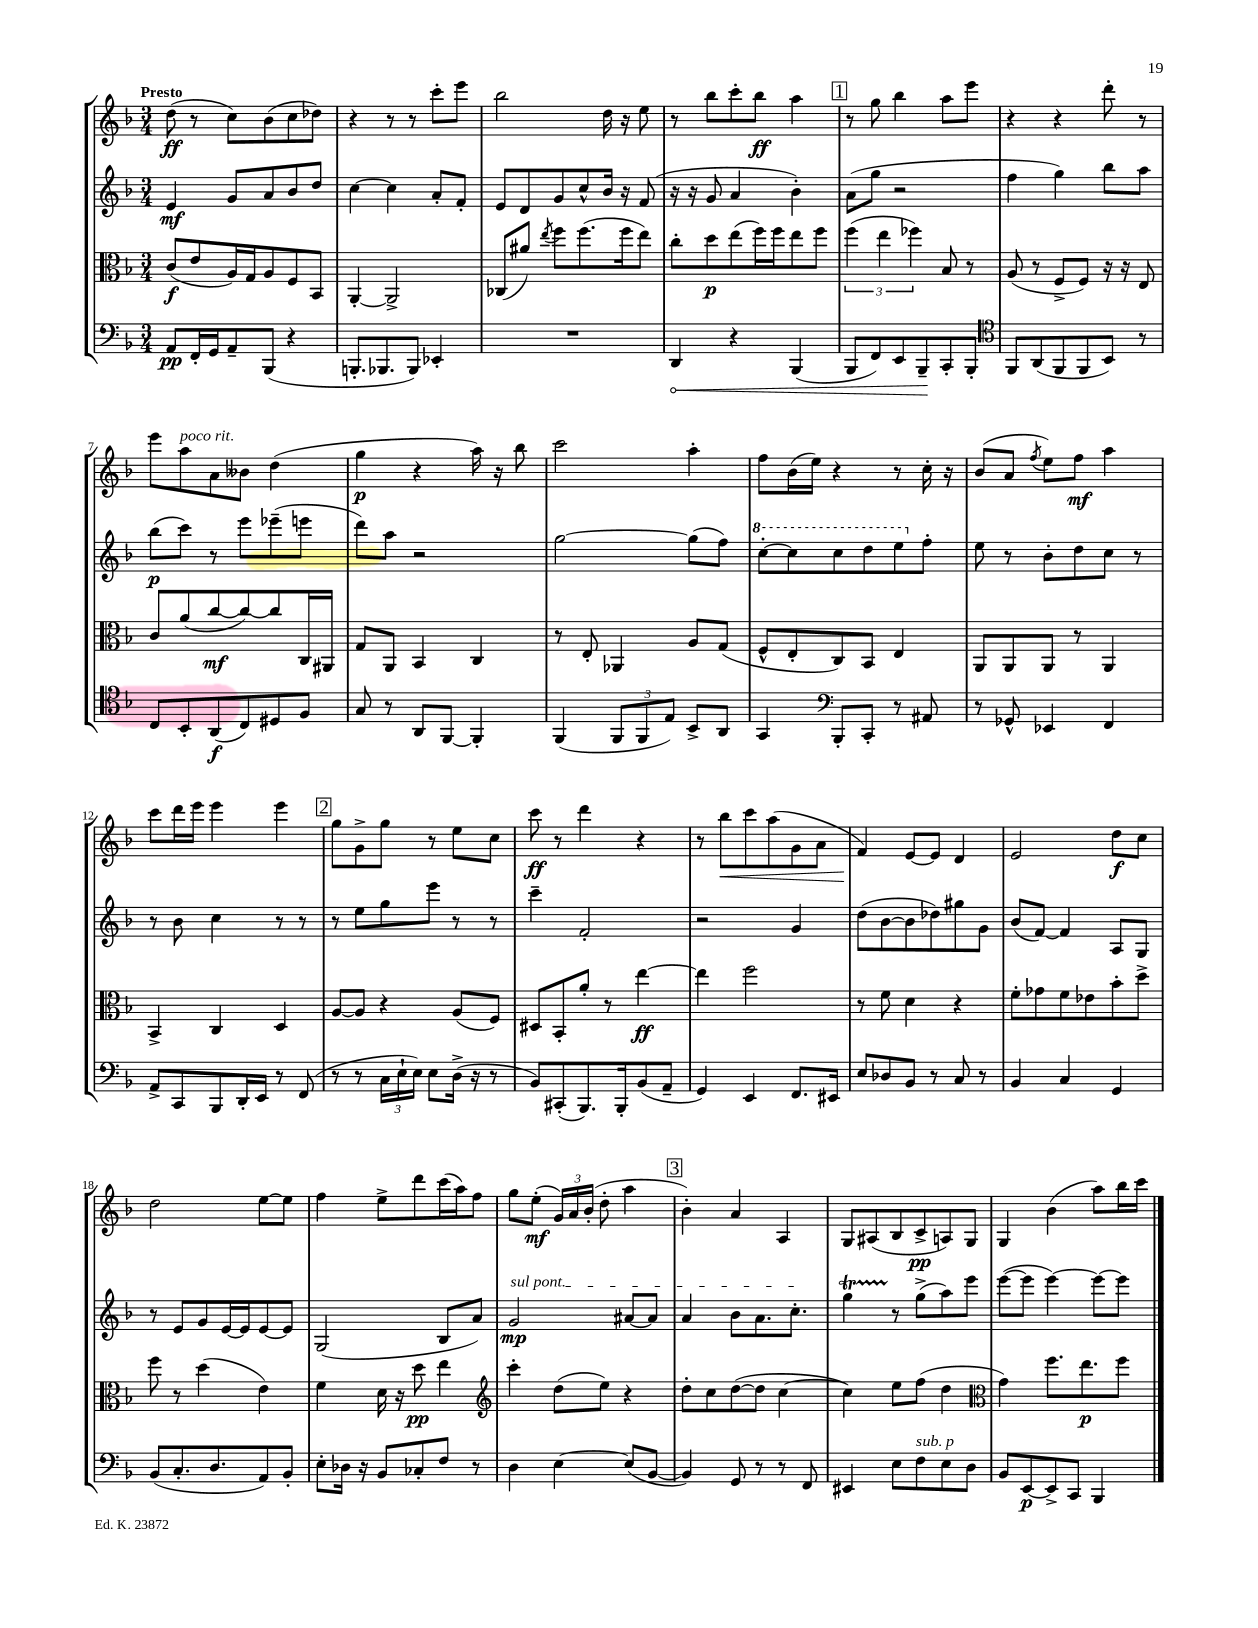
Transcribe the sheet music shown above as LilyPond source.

<<
\new StaffGroup <<
\new Staff = "s0" {
    \clef treble \key f \major \numericTimeSignature \time 3/4 \tempo "Presto"
    \autoBeamOff d''8\ff( r8 c''8[) bes'8( c''8 des''8]) |
    r4 r8 r8 c'''8[-. e'''8] |
    bes''2 d''16 r16 e''8 |
    r8 bes''8[ c'''8-. bes''8]\ff a''4 |
    \mark \markup { \box "1" } r8 g''8 bes''4 a''8[ e'''8] |
    r4 r4 d'''8-. r8 |
    e'''8[ a''8^\markup { \italic "poco rit." } a'8 beses'8] d''4( |
    g''4\p r4 a''16) r16 bes''8 |
    c'''2 a''4-. |
    f''8[ bes'16( e''16]) r4 r8 c''16-. r16 |
    bes'8[( a'8] \acciaccatura { f''8 } e''8[) f''8]\mf a''4 |
    c'''8[ d'''16 e'''16] e'''4 e'''4 |
    \mark \markup { \box "2" } g''8[ g'8-> g''8] r8 e''8[ c''8] |
    c'''8\ff r8 d'''4 r4 |
    r8 bes''8[\< c'''8 a''8( g'8 a'8] |
    f'4\!) e'8[~ e'8] d'4 |
    e'2 d''8[\f c''8] |
    d''2 e''8[~ e''8] |
    f''4 e''8[-> d'''8 c'''16( a''16) f''8] |
    g''8[ e''8]-.\mf( \tuplet 3/2 { g'16[) a'16 bes'16]-.( } d''8-. a''4 |
    \mark \markup { \box "3" } bes'4-.) a'4 a4 |
    g8[ ais8( bes8 c'8->\pp a8) g8] |
    g4 bes'4( a''8[) bes''16 c'''16] \bar "|." |
}
\new Staff = "s1" {
    \clef treble \key f \major \numericTimeSignature \time 3/4
    \autoBeamOff e'4\mf g'8[ a'8 bes'8 d''8] |
    c''4~ c''4 a'8[-. f'8]-. |
    e'8[ d'8 g'8 c''8-^ bes'16] r16 f'8( |
    r16 r16 g'8 a'4 bes'4-.) |
    \mark \markup { \box "1" } a'8[( g''8] r2 |
    f''4 g''4) bes''8[ a''8] |
    bes''8[\p( c'''8]) r8 e'''8[ ees'''8--( e'''8] |
    d'''8[) a''8] r2 |
    g''2~ g''8[( f''8]) |
    \ottava #1 c'''8[~-. c'''8 c'''8 d'''8 e'''8 \ottava #0 f''8]-. |
    e''8 r8 bes'8[-. d''8 c''8] r8 |
    r8 bes'8 c''4 r8 r8 |
    \mark \markup { \box "2" } r8 e''8[ g''8 e'''8] r8 r8 |
    c'''4-- f'2-. |
    r2 g'4 |
    d''8[( bes'8~ bes'8 des''8) gis''8 g'8] |
    bes'8[( f'8]~) f'4 a8[ g8] |
    r8 e'8[ g'8 e'16~ e'16 e'8~ e'8] |
    g2( bes8[ a'8]) |
    \once \override TextSpanner.bound-details.left.text = \markup { \italic "sul pont." } g'2\mp\startTextSpan ais'8[~ ais'8] |
    \mark \markup { \box "3" } a'4 bes'8[ a'8. c''8.]-.\stopTextSpan |
    g''4\startTrillSpan r8\stopTrillSpan g''8[->( a''8) e'''8] |
    e'''8[~( e'''8] e'''4~) e'''8[~ e'''8] \bar "|." |
}
\new Staff = "s2" {
    \clef alto \key f \major \numericTimeSignature \time 3/4
    \autoBeamOff c'8[\f( e'8 a16) g16 a8 f8 bes,8] |
    a,4~-. a,2-> |
    ces8[( ais'8]) \acciaccatura { e''8 } f''8[ f''8.( f''16 e''8]) |
    c''8[-. d''8\p e''8( f''16) f''16 e''8 f''8] |
    \mark \markup { \box "1" } \tuplet 3/2 { f''4( e''4 fes''4) } bes8 r8 |
    a8( r8 f8[-> f8]) r16 r16 e8 |
    c'8[ a'8( c''8~\mf c''8~) c''8 c16 ais,16] |
    g8[ a,8] bes,4 c4 |
    r8 e8-. aes,4 a8[ g8]( |
    f8[-^ e8-. c8) bes,8] e4 |
    a,8[ a,8 a,8] r8 a,4 |
    bes,4-> c4 d4 |
    \mark \markup { \box "2" } a8[~ a8] r4 a8[( f8]) |
    dis8[ bes,8-. a'8]-. r8 e''4~\ff |
    e''4 f''2 |
    r8 f'8 d'4 r4 |
    f'8[-. ges'8 f'8 ees'8 bes'8-. d''8]-> |
    f''8 r8 d''4( e'4) |
    f'4 d'16 r16 d''8\pp e''4 |
    \clef treble c'''4-. d''8[( e''8]) r4 |
    \mark \markup { \box "3" } d''8[-. c''8 d''8~( d''8] c''4~ |
    c''4) e''8[ f''8]( d''4 |
    \clef alto g'4) f''8.[ e''8.\p f''8] \bar "|." |
}
\new Staff = "s3" {
    \clef bass \key f \major \numericTimeSignature \time 3/4
    \autoBeamOff a,8[\pp f,16-. g,16 a,8-- bes,,8]( r4 |
    b,,8.[-. bes,,8. bes,,8]) ees,4-. |
    R2. |
    \once \override Hairpin.circled-tip = ##t d,4\< r4 bes,,4( |
    \mark \markup { \box "1" } bes,,8[ f,8) e,8 bes,,8--\! c,8-. bes,,8]-. |
    \clef tenor f,8[ a,8( f,8 f,8 bes,8]) r8 |
    c8[ bes,8-. a,8\f( c8) dis8 f8] |
    g8 r8 a,8[ f,8]~ f,4-. |
    f,4( \tuplet 3/2 { f,8[ f,8 e8]) } bes,8[-> a,8] |
    g,4 \clef bass bes,,8[-. c,8]-. r8 ais,8 |
    r8 ges,8-^ ees,4 f,4 |
    a,8[-> c,8 bes,,8 d,16-. e,16] r8 f,8( |
    \mark \markup { \box "2" } r8 r8 \tuplet 3/2 { c16[ e16-! e16]) } e8[ d16]->( r16 r8 |
    bes,8[) cis,8-.( bes,,8.) bes,,16-. bes,8( a,8]-- |
    g,4) e,4 f,8.[ eis,16] |
    e8[ des8 bes,8] r8 c8 r8 |
    bes,4 c4 g,4 |
    bes,8[( c8.-. d8. a,8) bes,8]-. |
    e8[-. des16] r16 bes,8[ ces8-. f8] r8 |
    d4 e4~ e8[( bes,8]~ |
    \mark \markup { \box "3" } bes,4) g,8 r8 r8 f,8 |
    eis,4 e8[ f8^\markup { \italic "sub. p" } e8 d8] |
    bes,8[ e,8~\p e,8-> c,8] bes,,4 \bar "|." |
}
>>
>>
